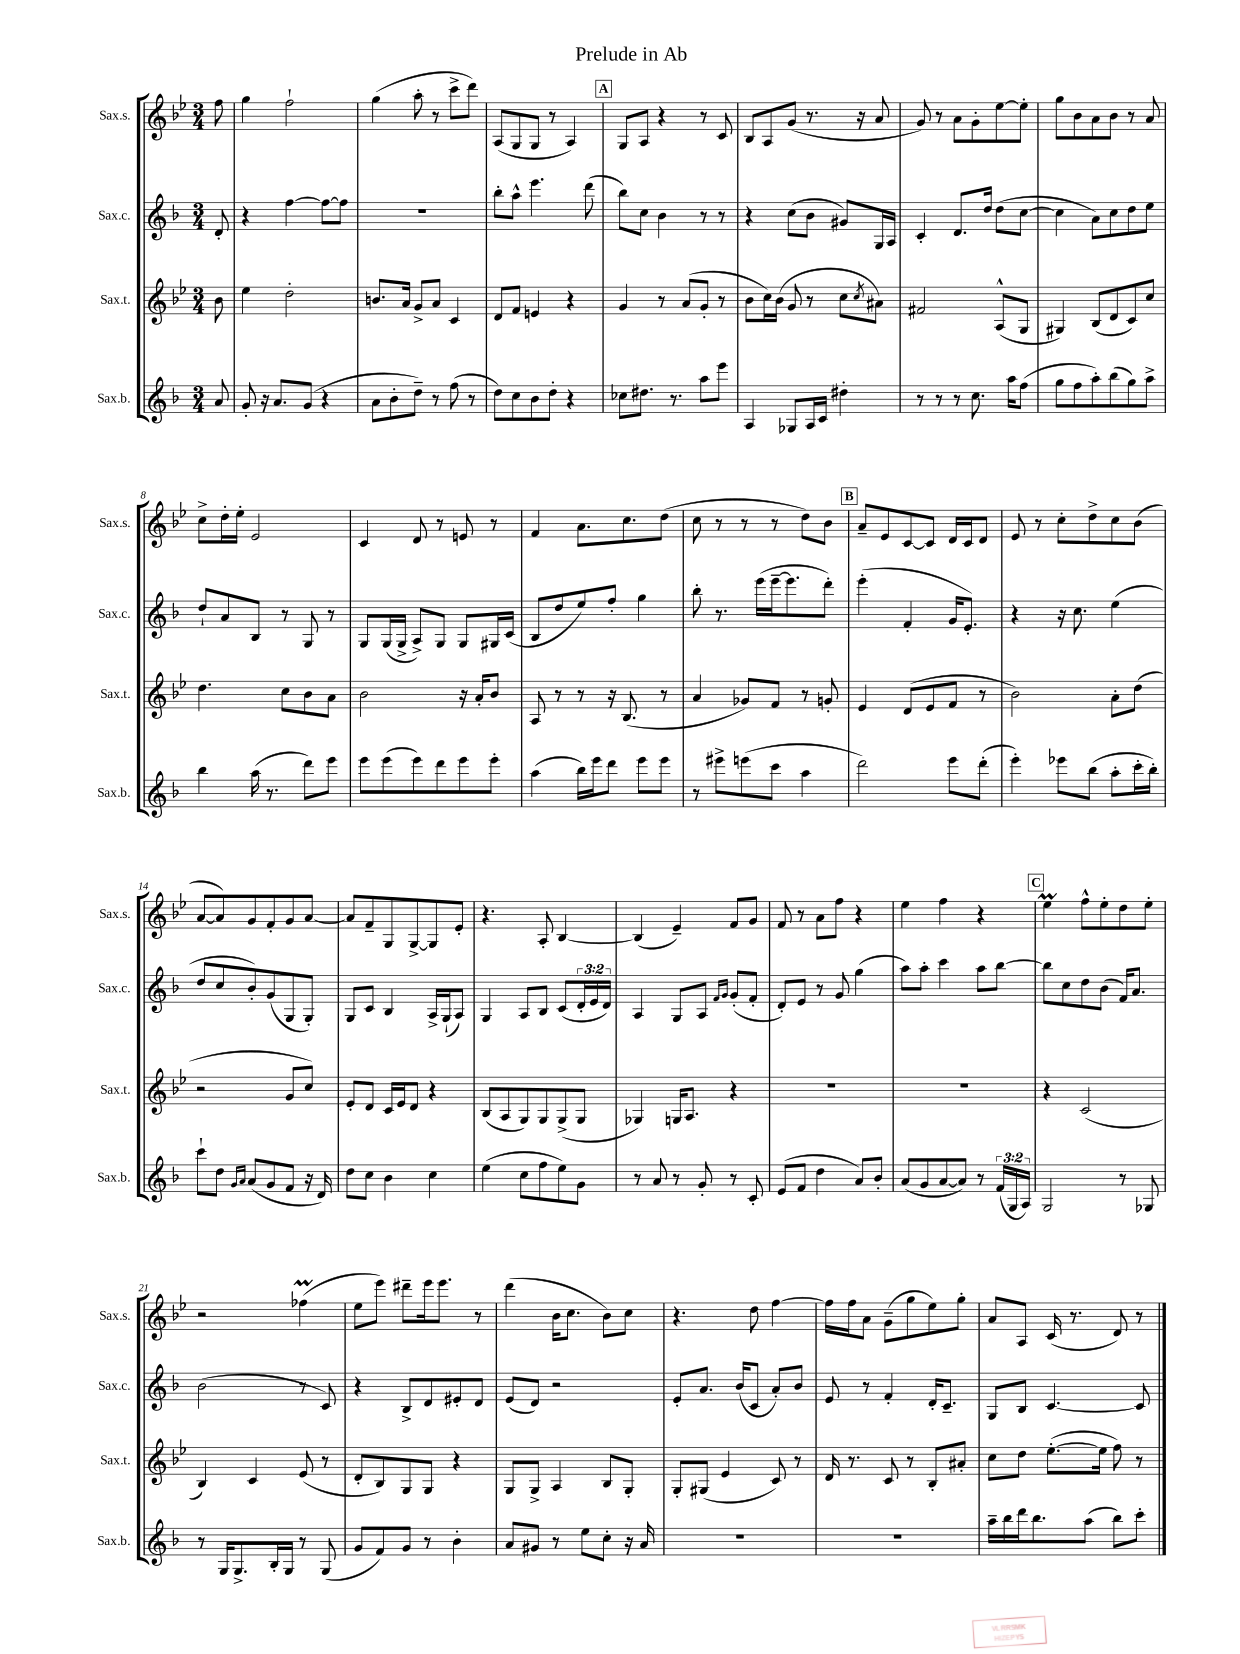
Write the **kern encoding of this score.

**kern	**kern	**kern	**kern
*staff4	*staff3	*staff2	*staff1
*clefG2	*clefG2	*clefG2	*clefG2
*k[b-]	*k[b-e-]	*k[b-]	*k[b-e-]
*M3/4	*M3/4	*M3/4	*M3/4
8a/	8b-\	8d'/	8ff\
=	=	=	=
8g'/	4ee-\	4r	4gg\
16r	.	.	.
8.a/L	.	.	.
.	2dd'\	[4ff\	2ff`\
(8g/J	.	.	.
4r	.	8ff\_L	.
.	.	8ff\]J	.
=	=	=	=
8a\L	8.b/L	2.r	(4gg\
8b-'\	.	.	.
.	16a/Jk	.	.
8dd~\J)	8g^/L	.	8aa'\
8r	8a/J	.	8r
(8ff\	4c/	.	8ccc^\L
8r	.	.	8ddd\J)
=	=	=	=
8dd\L)	8d/L	8bb-'\L	(8A/L
8cc\	8f/J	8aa^^\J	8G/
8b-\	4e/	4.eee\	8G/J
8dd'\J	.	.	8r
4r	4r	.	4A/)
.	.	(8ddd\	.
=	=	=	=
8cc-\L	4g/	8bb-\L)	8G/L
8.dd#\J	.	8cc\J	8A/J
.	8r	4b-\	4r
8.r	.	.	.
.	(8a/L	.	.
8aa\L	8g'/J	8r	8r
8eee\J	8r	8r	8c/
=	=	=	=
4A/	8b-\L	4r	8B-/L
.	16cc\L)	.	8A/
.	(16b-\JJ	.	.
8G-/L	8g/	(8cc\L	(8g/J
16A/L	8r	8b-\J	8.r
16c/JJ	.	.	.
4dd#'\	8cc\L	8g#/L)	.
.	.	.	16r
.	8qcc/	.	.
.	8a#\J)	16G/L	8a/
.	.	16A/JJ	.
=	=	=	=
8r	2f#/	4c'/	8g/)
8r	.	.	8r
8r	.	8.d/L	8a\L
8.cc\	.	.	8g'\
.	.	16dd/Jk	.
.	(8A^^/L	(8dd\L	[8ee-\
16aa\LK	.	.	.
(8ff\J	8G/J	[8cc\J	8ee-'\]J
=	=	=	=
8gg\L	4G#/)	4cc\]	8gg\L
8ff\	.	.	8b-\
8aa'\)	(8B-/L	8a\L)	8a\
(8bb-\	8d/	8cc\	8b-\J
8gg\)	8c/)	8dd\	8r
8aa^\J	8cc/J	8ee\J	8a/
=	=	=	=
4bb-\	4.dd\	8dd`/L	8cc^\L
.	.	8a/	16dd'\L
.	.	.	16ee-'\JJ
(16aa\	.	8B-/J	2e-/
8.r	.	.	.
.	8cc\L	8r	.
8ddd\L)	8b-\	8G/	.
8eee\J	8a\J	8r	.
=	=	=	=
8eee\L	2b-\	8G/L	4c/
(8eee\	.	(16G/L	.
.	.	16G^/JJ	.
8eee\)	.	8A^/L)	8d/
8ddd\	.	8G/J	8r
8eee\	16r	8G/L	8e/
.	16a'/LK	.	.
8eee'\J	8b-/J	16G#/L	8r
.	.	(16c/JJ	.
=	=	=	=
(4aa\	8A/	8B-/L	4f/
.	8r	8dd/	.
16bb-\LL)	8r	8ee/)	8.a\L
16eee\J	.	.	.
8ddd\J	16r	8ff'/J	.
.	(8.B-/	.	8.cc\
8eee\L	.	4gg\	.
8eee\J	8r	.	(8dd\J
=	=	=	=
8r	4a/	8bb-'\	8cc\
8eee#^\L	.	8.r	8r
(8eee\	8g-/L)	.	8r
.	.	(16eee\LL	.
8ccc\J	8f/J	[16eee~\J	8r
.	.	8.eee\]	.
4aa\	8r	.	8dd\L)
.	8g'/	8ddd'\J)	8b-\J
=	=	=	=
2ddd\)	4e-/	(4eee'\	8a~/L
.	.	.	8e-/
.	(8d/L	4f'/	[8c/
.	8e-/	.	8c/]J
8eee\L	8f/J	16g/LK	16d/LL
.	.	8.e'/J)	16c/J
(8ddd'\J	8r	.	8d/J
=	=	=	=
4eee'\)	2b-\)	4r	8e-/
.	.	.	8r
8eee-\L	.	16r	8cc'\L
.	.	8.cc\	.
(8bb-\J	.	.	8dd^\
8aa'\L	8a'\L	(4ee\	8cc\
16ccc'\L	(8dd\J	.	(8b-\J
16bb-'\JJ)	.	.	.
=	=	=	=
8ccc`\L	2r	8dd/L	[8a/L
8dd\J	.	8cc/	8a/])
16qqg/LL	.	.	.
16qqa/JJ	.	.	.
(8a/L	.	8b-'/)	8g/
8g/	.	(8g/	8f'/
8f/J	8g/L	8G/	8g/
16r	8cc/J)	8G'/J)	[8a/J
16d/)	.	.	.
=	=	=	=
8dd\L	8e-'/L	8G/L	8a/]L
8cc\J	8d/J	8c/J	8f~/
4b-\	16c/LL	4B-/	8G/
.	16e-/J	.	.
.	8d/J	.	[8G^/
4cc\	4r	16A^/LL	8G/]
.	.	(16G`/J	.
.	.	8A/J)	8e-'/J
=	=	=	=
(4ee\	(8B-/L	4G/	4.r
.	8A/	.	.
8cc\L	8G/)	8A/L	.
8ff\	8G/	8B-/J	8A'/
8ee\)	(8G^/	(8c/L	[4B-/
8g\J	8G/J	24d'/L	.
.	.	24e/	.
.	.	24d/JJ)	.
=	=	=	=
8r	4G-/)	4A/	(4B-/]
8a/	.	.	.
8r	16G/LK	8G/L	4e-~/)
.	8.A/J	.	.
8g'/	.	8A/J	.
.	.	16qqf/LL	.
.	.	16qqg/JJ	.
8r	4r	(8g'/L	8f/L
8c'/	.	8f'/J	8g/J
=	=	=	=
(8e/L	2.r	8d'/L)	8f/
8f/J	.	8e/J	8r
4dd\	.	8r	8a\L
.	.	8g/	8ff\J
8a/L)	.	(4gg\	4r
8b-'/J	.	.	.
=	=	=	=
(8a/L	2.r	8aa\L)	4ee-\
8g/	.	8aa'\J	.
[8a/	.	4ccc\	4ff\
8a/]J)	.	.	.
8r	.	8aa\L	4r
(24f/LL	.	[8bb-\J	.
24G/	.	.	.
24A/JJ)	.	.	.
=	=	=	=
2G/	4r	8bb-\]L	4ee-\
.	.	8cc\	.
.	(2c/	8dd\	8ff^^\L
.	.	(8b-\J	8ee-'\
8r	.	16f/LK)	8dd\
.	.	8.a/J	.
8G-/	.	.	8ee-'\J
=	=	=	=
8r	4B-/)	(2b-\	2r
16G/LK	.	.	.
8.G^/	.	.	.
.	4c/	.	.
16B-'/L	.	.	.
16G/JJ	.	.	.
8r	(8e-/	8r	(4ff-\
(8G/	8r	8c/)	.
=	=	=	=
8g/L	8d'/L	4r	8ee-\L
8f/)	8B-/)	.	8eee-\J)
8g/J	8G/	8B-^/L	8ddd#~\L
8r	8G/J	8d/	16eee-\k
.	.	.	8.eee-\J
4b-'\	4r	8e#'/	.
.	.	8d/J	8r
=	=	=	=
8a/L	8G/L	(8e/L	(4ddd\
8g#/J	8G^/J	8d/J)	.
8r	4A/	2r	16b-\LK
.	.	.	8.cc\J
8ee\L	.	.	.
8cc'\J	8B-/L	.	8b-\L)
16r	8G'/J	.	8cc\J
16a/	.	.	.
=	=	=	=
2.r	8G'/L	8e'/L	4.r
.	(8G#/J	8.a/J	.
.	4e-/	.	.
.	.	(16b-/LK	.
.	.	8c/J	8dd\
.	8c/)	8a'/L)	[4ff\
.	8r	8b-/J	.
=	=	=	=
2.r	16d/	8e/	16ff\]LL
.	8.r	.	16ff\J
.	.	8r	8a\J
.	8c/	4f'/	(8g~\L
.	8r	.	8gg\
.	8B-'/L	16d'/LK	8ee-\)
.	.	8.c~/J	.
.	8a#'/J	.	8gg'\J
=	=	=	=
16aa~\LL	8cc\L	8G/L	8a/L
16bb-\	.	.	.
16ddd\J	8dd\J	8B-/J	8A/J
8.bb-\	.	.	.
.	([8.ee-'\L	[4.c/	(16c/
.	.	.	8.r
(8aa\J	.	.	.
.	16ee-\]Jk	.	.
8bb-\L)	8ff\)	.	8d/)
8ccc'\J	8r	8c/]	8r
==	==	==	==
*-	*-	*-	*-
